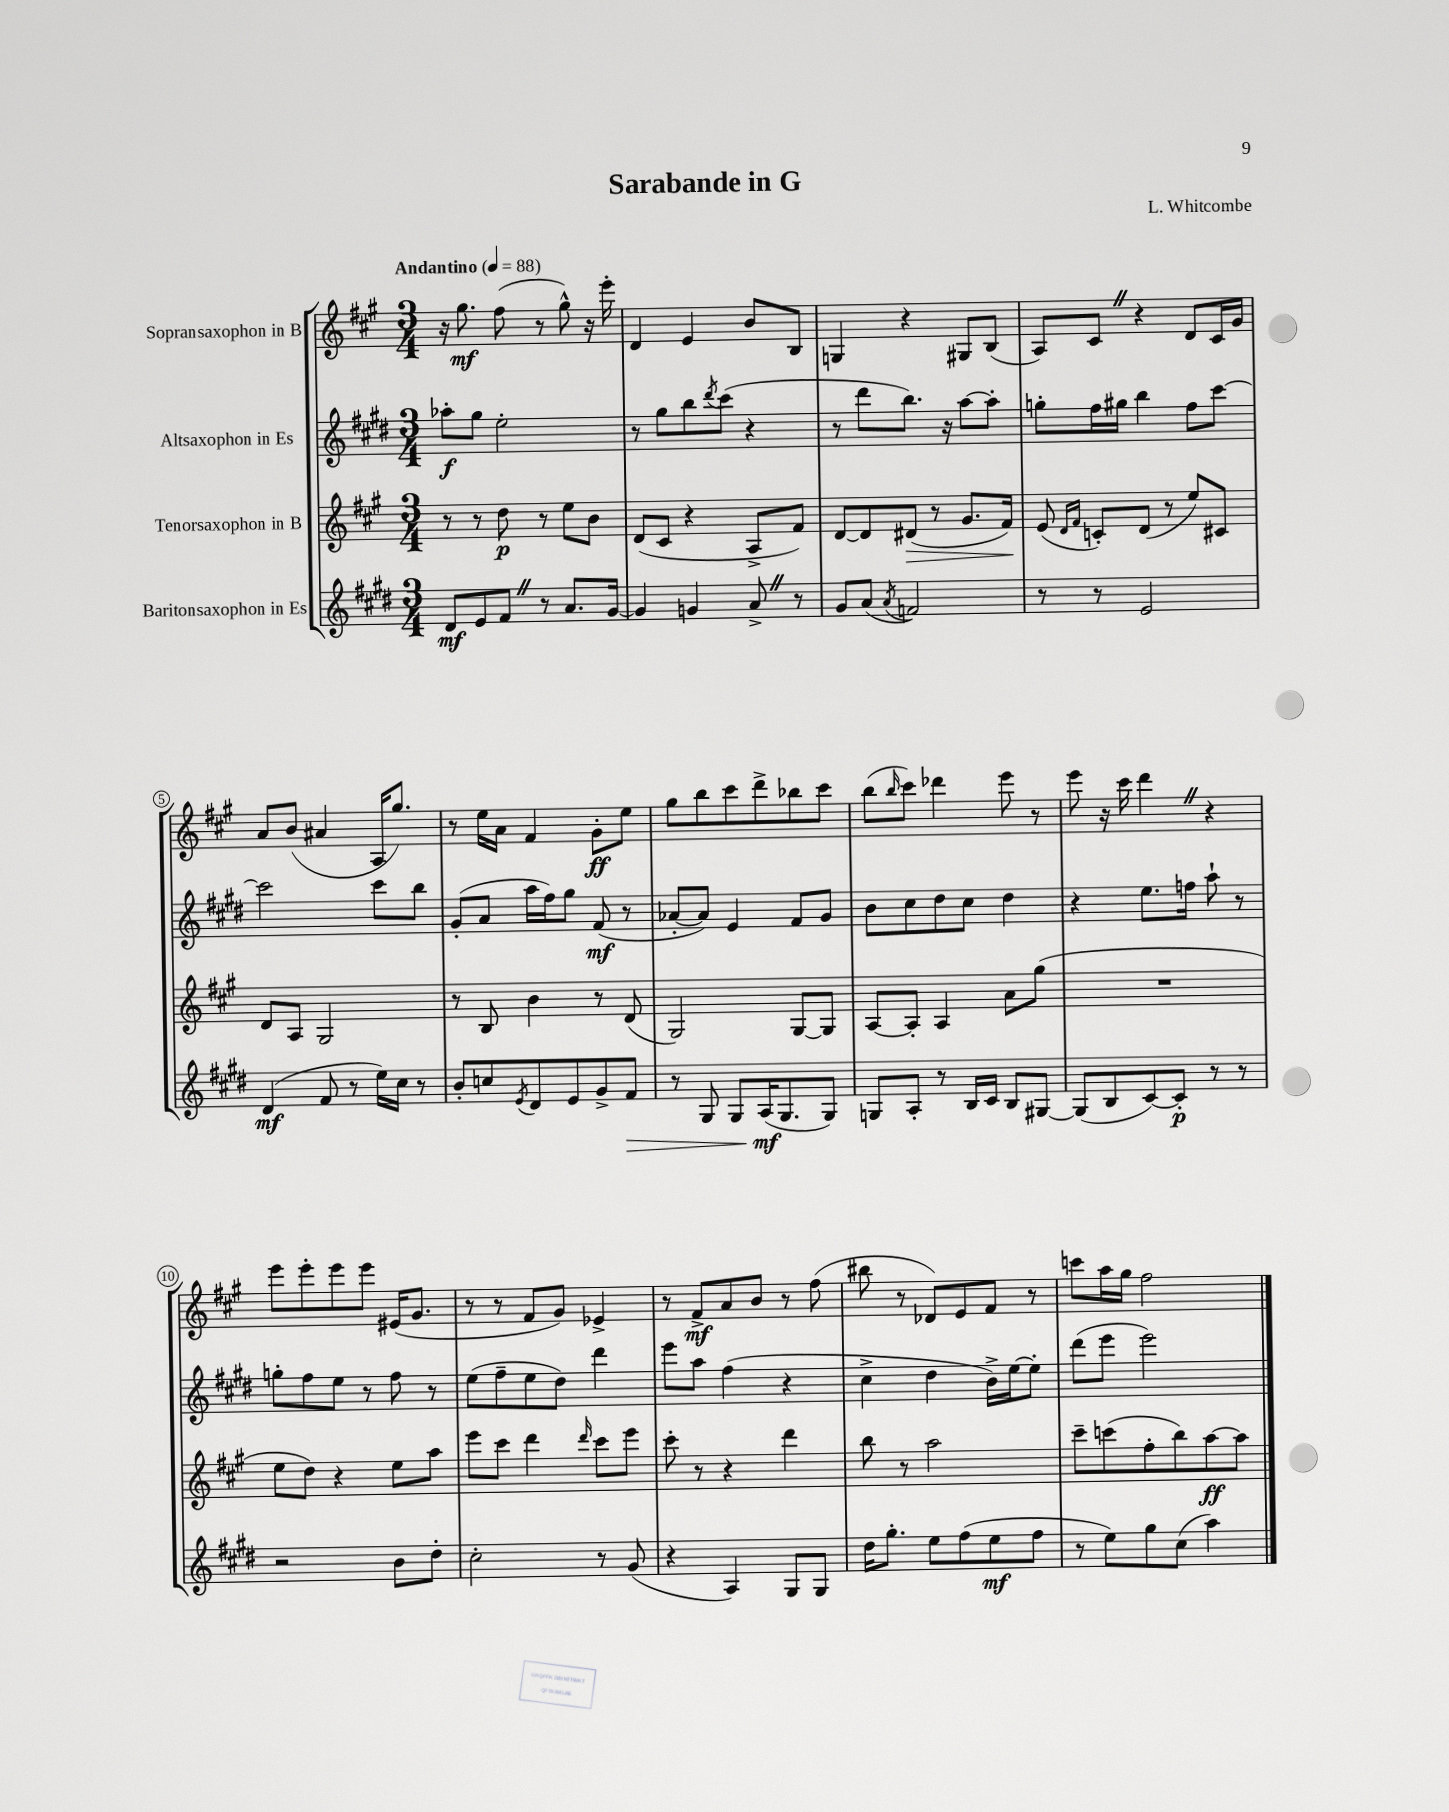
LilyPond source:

\header { title = "Sarabande in G" composer = "L. Whitcombe" }
<<
\new StaffGroup <<
\new Staff = "s0" \with { instrumentName = "Sopransaxophon in B" } {
    \clef treble \key a \major \numericTimeSignature \time 3/4 \tempo "Andantino" 4 = 88
    r16 gis''8.\mf fis''8( r8 gis''8-^) r16 e'''16-. |
    d'4 e'4 b'8 b8 |
    g4 r4 gis8 b8( |
    a8) cis'8 \once \override BreathingSign.text = \markup { \musicglyph "scripts.caesura.straight" } \breathe r4 d'8 cis'16 gis'16 |
    a'8 b'8( ais'4 a16 gis''8.) |
    r8 e''16 a'16 fis'4 gis'8-.\ff e''8 |
    gis''8 b''8 cis'''8 d'''8-> bes''8 cis'''8 |
    b''8( \grace { b''16 } cis'''8) des'''4 e'''8 r8 |
    e'''8 r16 cis'''16 d'''4 \once \override BreathingSign.text = \markup { \musicglyph "scripts.caesura.straight" } \breathe r4 |
    e'''8 e'''8-. e'''8 e'''8 eis'16( gis'8. |
    r8 r8 fis'8 gis'8) ees'4-> |
    r8 fis'8->\mf a'8 b'8 r8 fis''8( |
    bis''8 r8 des'8) e'8 fis'8 r8 |
    c'''8 a''16 gis''16 fis''2 \bar "|." |
}
\new Staff = "s1" \with { instrumentName = "Altsaxophon in Es" } {
    \clef treble \key e \major \numericTimeSignature \time 3/4
    aes''8-.\f gis''8 e''2-. |
    r8 gis''8 b''8 \acciaccatura { dis'''8 } cis'''8( r4 |
    r8 dis'''8 b''8.) r16 a''8~ a''8-. |
    g''8-. fis''16 gis''16 b''4 fis''8 cis'''8~ |
    cis'''2 cis'''8 b''8 |
    gis'8-.( a'8 a''16 fis''16) gis''8 fis'8\mf( r8 |
    aes'8~-. aes'8) e'4 fis'8 gis'8 |
    b'8 cis''8 dis''8 cis''8 dis''4 |
    r4 e''8. f''16 a''8-! r8 |
    g''8-. fis''8 e''8 r8 fis''8 r8 |
    e''8( fis''8-- e''8 dis''8) dis'''4 |
    e'''8 a''8 fis''4( r4 |
    cis''4-> dis''4 b'16->) e''16~ e''8-. |
    dis'''8( e'''8 e'''2) \bar "|." |
}
\new Staff = "s2" \with { instrumentName = "Tenorsaxophon in B" } {
    \clef treble \key a \major \numericTimeSignature \time 3/4
    r8 r8 d''8\p r8 e''8 b'8 |
    d'8( cis'8 r4 a8-> fis'8) |
    d'8~ d'8 dis'8\>( r8 gis'8. fis'16\!) |
    e'8( \grace { d'16 fis'16 } c'8-.) d'8( r8 e''8) cis'8 |
    d'8 a8 gis2 |
    r8 b8 b'4 r8 d'8( |
    gis2) gis8~ gis8 |
    a8~ a8-. a4 a'8 gis''8( |
    R2. |
    e''8 d''8) r4 e''8 a''8 |
    e'''8 cis'''8 d'''4 \grace { d'''16 } cis'''8 e'''8 |
    cis'''8-. r8 r4 d'''4 |
    b''8 r8 a''2 |
    cis'''8-- c'''8( fis''8-. b''8) a''8~\ff a''8 \bar "|." |
}
\new Staff = "s3" \with { instrumentName = "Baritonsaxophon in Es" } {
    \clef treble \key e \major \numericTimeSignature \time 3/4
    dis'8\mf e'8 fis'8 \once \override BreathingSign.text = \markup { \musicglyph "scripts.caesura.straight" } \breathe r8 a'8. gis'16~ |
    gis'4 g'4 a'8-> \once \override BreathingSign.text = \markup { \musicglyph "scripts.caesura.straight" } \breathe r8 |
    gis'8 a'8( \acciaccatura { a'8 } f'2) |
    r8 r8 e'2 |
    dis'4\mf( fis'8 r8 e''16) cis''16 r8 |
    b'8-. c''8 \acciaccatura { e'8 } dis'8 e'8 gis'8-> fis'8\> |
    r8 gis8 gis8 a16\mf\!( gis8. gis8) |
    g8 a8-. r8 b16 cis'16 b8 gis8~ |
    gis8( b8 cis'8~) cis'8-.\p r8 r8 |
    r2 b'8 dis''8-. |
    cis''2-. r8 gis'8( |
    r4 a4) gis8 gis8 |
    dis''16 gis''8.-. e''8 fis''8( e''8\mf fis''8 |
    r8 e''8) gis''8 cis''8( a''4) \bar "|." |
}
>>
>>
\layout { \context { \Score \override BarNumber.stencil = #(make-stencil-circler 0.1 0.3 ly:text-interface::print) } }
